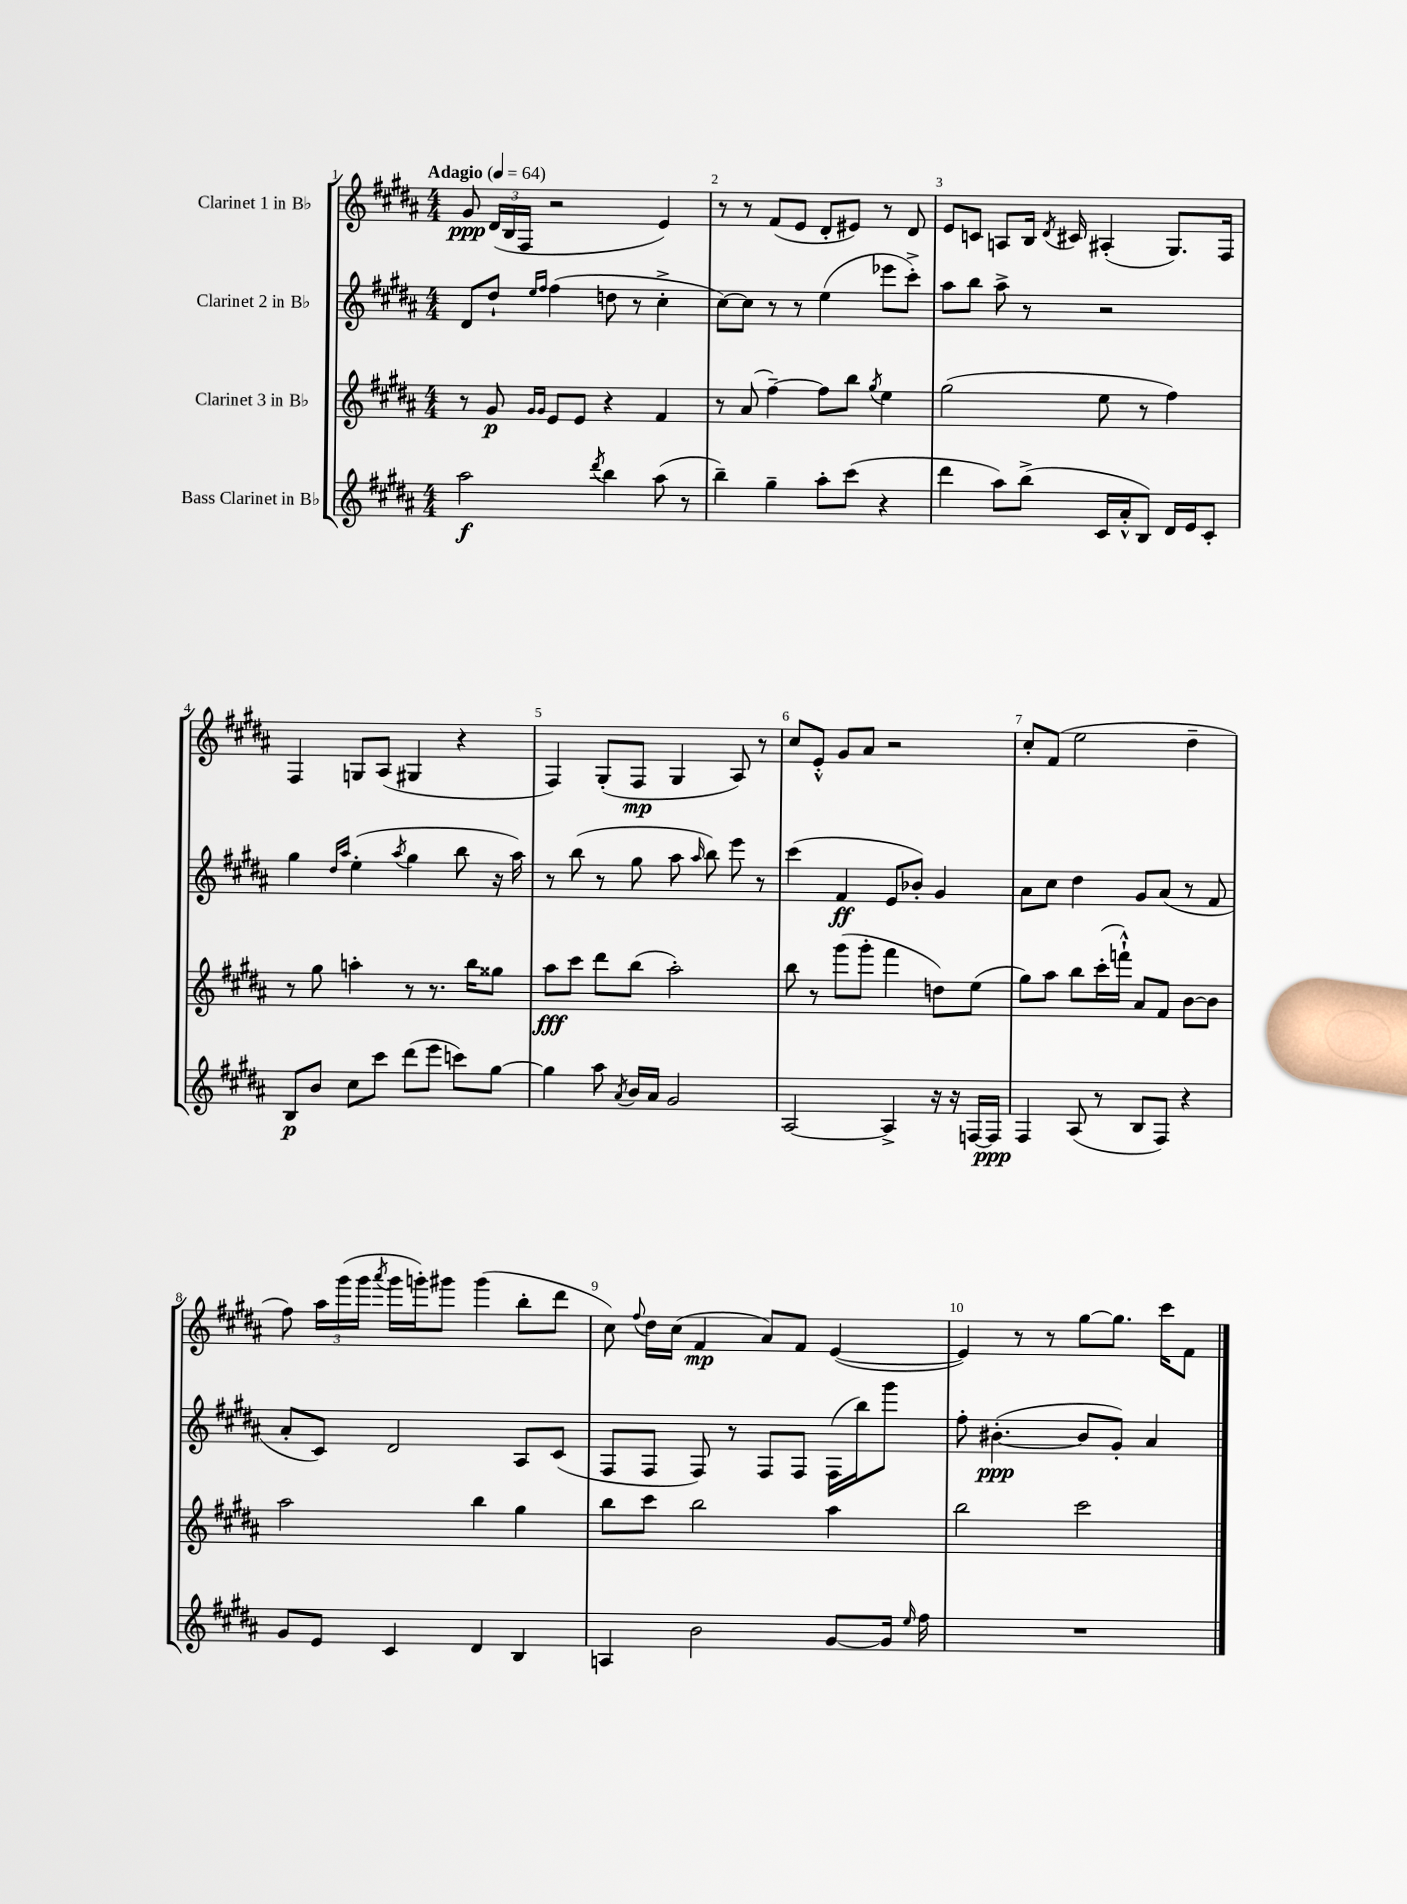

**kern	**dynam	**kern	**dynam	**kern	**dynam	**kern	**dynam
*part4	*part4	*part3	*part3	*part2	*part2	*part1	*part1
*staff4	*staff4	*staff3	*staff3	*staff2	*staff2	*staff1	*staff1
*I"Bass Clarinet in B♭	*	*I"Clarinet 3 in B♭	*	*I"Clarinet 2 in B♭	*	*I"Clarinet 1 in B♭	*
*clefG2	*	*clefG2	*	*clefG2	*	*clefG2	*
*k[f#c#g#d#a#]	*	*k[f#c#g#d#a#]	*	*k[f#c#g#d#a#]	*	*k[f#c#g#d#a#]	*
*M4/4	*	*M4/4	*	*M4/4	*	*M4/4	*
*MM64	*	*MM64	*	*MM64	*	*MM64	*
=1	=1	=1	=1	=1	=1	=1	=1
!	!	!	!	!	!	!LO:TX:a:B:t=Adagio	!
2aa#\	f	8r	.	8d#/L	.	8g#/	ppp
.	.	8g#/	p	8dd#`/J	.	(24d#/LL	.
.	.	.	.	.	.	24B/	.
.	.	.	.	.	.	24F#/JJ	.
.	.	16qqg#/LL	.	16qqee/LL	.	.	.
.	.	16qqg#/JJ	.	16qqff#/JJ	.	.	.
.	.	8e/L	.	(4ff#\	.	2r	.
.	.	8e/J	.	.	.	.	.
8qddd#/	.	.	.	.	.	.	.
4bb\	.	4r	.	8ddn\	.	.	.
.	.	.	.	8r	.	.	.
(8aa#\	.	4f#/	.	4cc#'^\	.	4e/)	.
8r	.	.	.	.	.	.	.
=2	=2	=2	=2	=2	=2	=2	=2
4bb~\)	.	8r	.	[8cc#\L)	.	8r	.
.	.	(8a#/	.	8cc#\J]	.	8r	.
4gg#~\	.	[4ff#~\)	.	8r	.	(8f#/L	.
.	.	.	.	8r	.	8e/J	.
8aa#'\L	.	8ff#\L]	.	(4ee\	.	8d#'/L	.
(8ccc#\J	.	8bb\J	.	.	.	8e#X/J)	.
.	.	8qgg#/	.	.	.	.	.
4r	.	4ee\	.	8eee-X\L	.	8r	.
.	.	.	.	8ccc#'^\J)	.	8d#/	.
=3	=3	=3	=3	=3	=3	=3	=3
4ddd#\	.	(2gg#\	.	8aa#\L	.	8e/L	.
.	.	.	.	8bb\J	.	8cn/J	.
8aa#\L)	.	.	.	8aa#^\	.	8An/L	.
(8bb^\J	.	.	.	8r	.	16B/Jk	.
.	.	.	.	.	.	8qd#/	.
.	.	.	.	.	.	16c#X/	.
16c#/LL	.	8ee\	.	2r	.	(4A#X'/	.
16a#'^^/J	.	.	.	.	.	.	.
8B/J)	.	8r	.	.	.	.	.
16d#/LL	.	4ff#\)	.	.	.	8.G#/L)	.
16e/J	.	.	.	.	.	.	.
8c#'/J	.	.	.	.	.	.	.
.	.	.	.	.	.	16F#/Jk	.
!!LO:LB:g=z
=4	=4	=4	=4	=4	=4	=4	=4
8B/L	p	8r	.	4gg#\	.	4F#/	.
8b/J	.	8gg#\	.	.	.	.	.
.	.	.	.	16qqdd#/LL	.	.	.
.	.	.	.	16qqaa#/JJ	.	.	.
8cc#\L	.	4aan'\	.	(4ee'\	.	8Gn/L	.
8ccc#\J	.	.	.	.	.	(8A#/J	.
.	.	.	.	8qaa#/	.	.	.
(8ddd#\L	.	8r	.	4gg#\	.	4G#X/	.
8eee\J	.	8.r	.	.	.	.	.
8cccn\L)	.	.	.	8bb\	.	4r	.
.	.	16bb\KL	.	.	.	.	.
[8gg#\J	.	8gg##X\J	.	16r	.	.	.
.	.	.	.	16aa#\)	.	.	.
=5	=5	=5	=5	=5	=5	=5	=5
4gg#\]	.	8aa#\L	fff	8r	.	4F#/)	.
.	.	8ccc#\J	.	(8bb\	.	.	.
8aa#\	.	8ddd#\L	.	8r	.	(8G#'/L	.
8qa#/	.	.	.	.	.	.	.
16b/LL	.	(8bb\J	.	8gg#\	.	8F#/J	mp
16a#/JJ	.	.	.	.	.	.	.
2g#/	.	2aa#'\)	.	8aa#\	.	4G#/	.
.	.	.	.	16qqaa#/	.	.	.
.	.	.	.	8bb\)	.	.	.
.	.	.	.	8eee\	.	8A#/)	.
.	.	.	.	8r	.	8r	.
=6	=6	=6	=6	=6	=6	=6	=6
[2A#/	.	8bb\	.	(4ccc#\	.	8cc#/L	.
.	.	8r	.	.	.	8e'^^/J	.
.	.	(8ggg#\L	.	4f#/	ff	8g#/L	.
.	.	8ggg#'\J	.	.	.	8a#/J	.
4A#^/]	.	4fff#\	.	8e/L	.	2r	.
.	.	.	.	8b-X'/J)	.	.	.
16r	.	8ddn\L)	.	4g#/	.	.	.
16r	.	.	.	.	.	.	.
[16Fn/LL	.	(8ee\J	.	.	.	.	.
16F/JJ]	ppp	.	.	.	.	.	.
=7	=7	=7	=7	=7	=7	=7	=7
4F#/	.	8gg#\L)	.	8a#\L	.	8cc#'/L	.
.	.	8aa#\J	.	8cc#\J	.	(8f#/J	.
(8A#/	.	8bb\L	.	4dd#\	.	2ee\	.
8r	.	(16ccc#'\L	.	.	.	.	.
.	.	16fffn`^^\JJ)	.	.	.	.	.
8B/L	.	8a#/L	.	8g#/L	.	.	.
8F#/J)	.	8f#/J	.	(8a#/J	.	.	.
4r	.	[8b\L	.	8r	.	4dd#~\	.
.	.	8b\J]	.	8f#/	.	.	.
!!LO:LB:g=z
=8	=8	=8	=8	=8	=8	=8	=8
8g#/L	.	2aa#\	.	8a#'/L	.	8ff#\)	.
8e/J	.	.	.	8c#/J)	.	24aa#\LL	.
.	.	.	.	.	.	(24ggg#\	.
.	.	.	.	.	.	24ggg#\JJ	.
.	.	.	.	.	.	8qaaa#/	.
4c#/	.	.	.	2d#/	.	16ggg#\LL	.
.	.	.	.	.	.	16gggn'\J)	.
.	.	.	.	.	.	8ggg#X\J	.
4d#/	.	4bb\	.	.	.	(4ggg#\	.
4B/	.	4gg#\	.	8A#/L	.	8bb'\L	.
.	.	.	.	(8c#/J	.	8ddd#\J	.
=9	=9	=9	=9	=9	=9	=9	=9
4An/	.	8bb\L	.	8F#/L	.	8cc#\)	.
.	.	.	.	.	.	8qqff#/	.
.	.	8ccc#\J	.	8F#/J	.	16dd#\LL	.
.	.	.	.	.	.	(16cc#\JJ	.
2b\	.	2bb\	.	8F#/)	.	4f#/	mp
.	.	.	.	8r	.	.	.
.	.	.	.	8F#/L	.	8a#/L)	.
.	.	.	.	8F#/J	.	8f#/J	.
[8g#/L	.	4aa#\	.	(16F#\LL	.	([4e/	.
.	.	.	.	16bb\J)	.	.	.
16g#/Jk]	.	.	.	8ggg#\J	.	.	.
16qqee/	.	.	.	.	.	.	.
16ff#\	.	.	.	.	.	.	.
=10	=10	=10	=10	=10	=10	=10	=10
1r	.	2bb\	.	8ff#'\	.	4e/])	.
.	.	.	.	([4.b#X'\	ppp	.	.
.	.	.	.	.	.	8r	.
.	.	.	.	.	.	8r	.
.	.	2ccc#\	.	8b#/L]	.	[8gg#\L	.
.	.	.	.	8g#'/J)	.	8.gg#\J]	.
.	.	.	.	4a#/	.	.	.
.	.	.	.	.	.	16ccc#\KL	.
.	.	.	.	.	.	8f#\J	.
==	==	==	==	==	==	==	==
*-	*-	*-	*-	*-	*-	*-	*-
